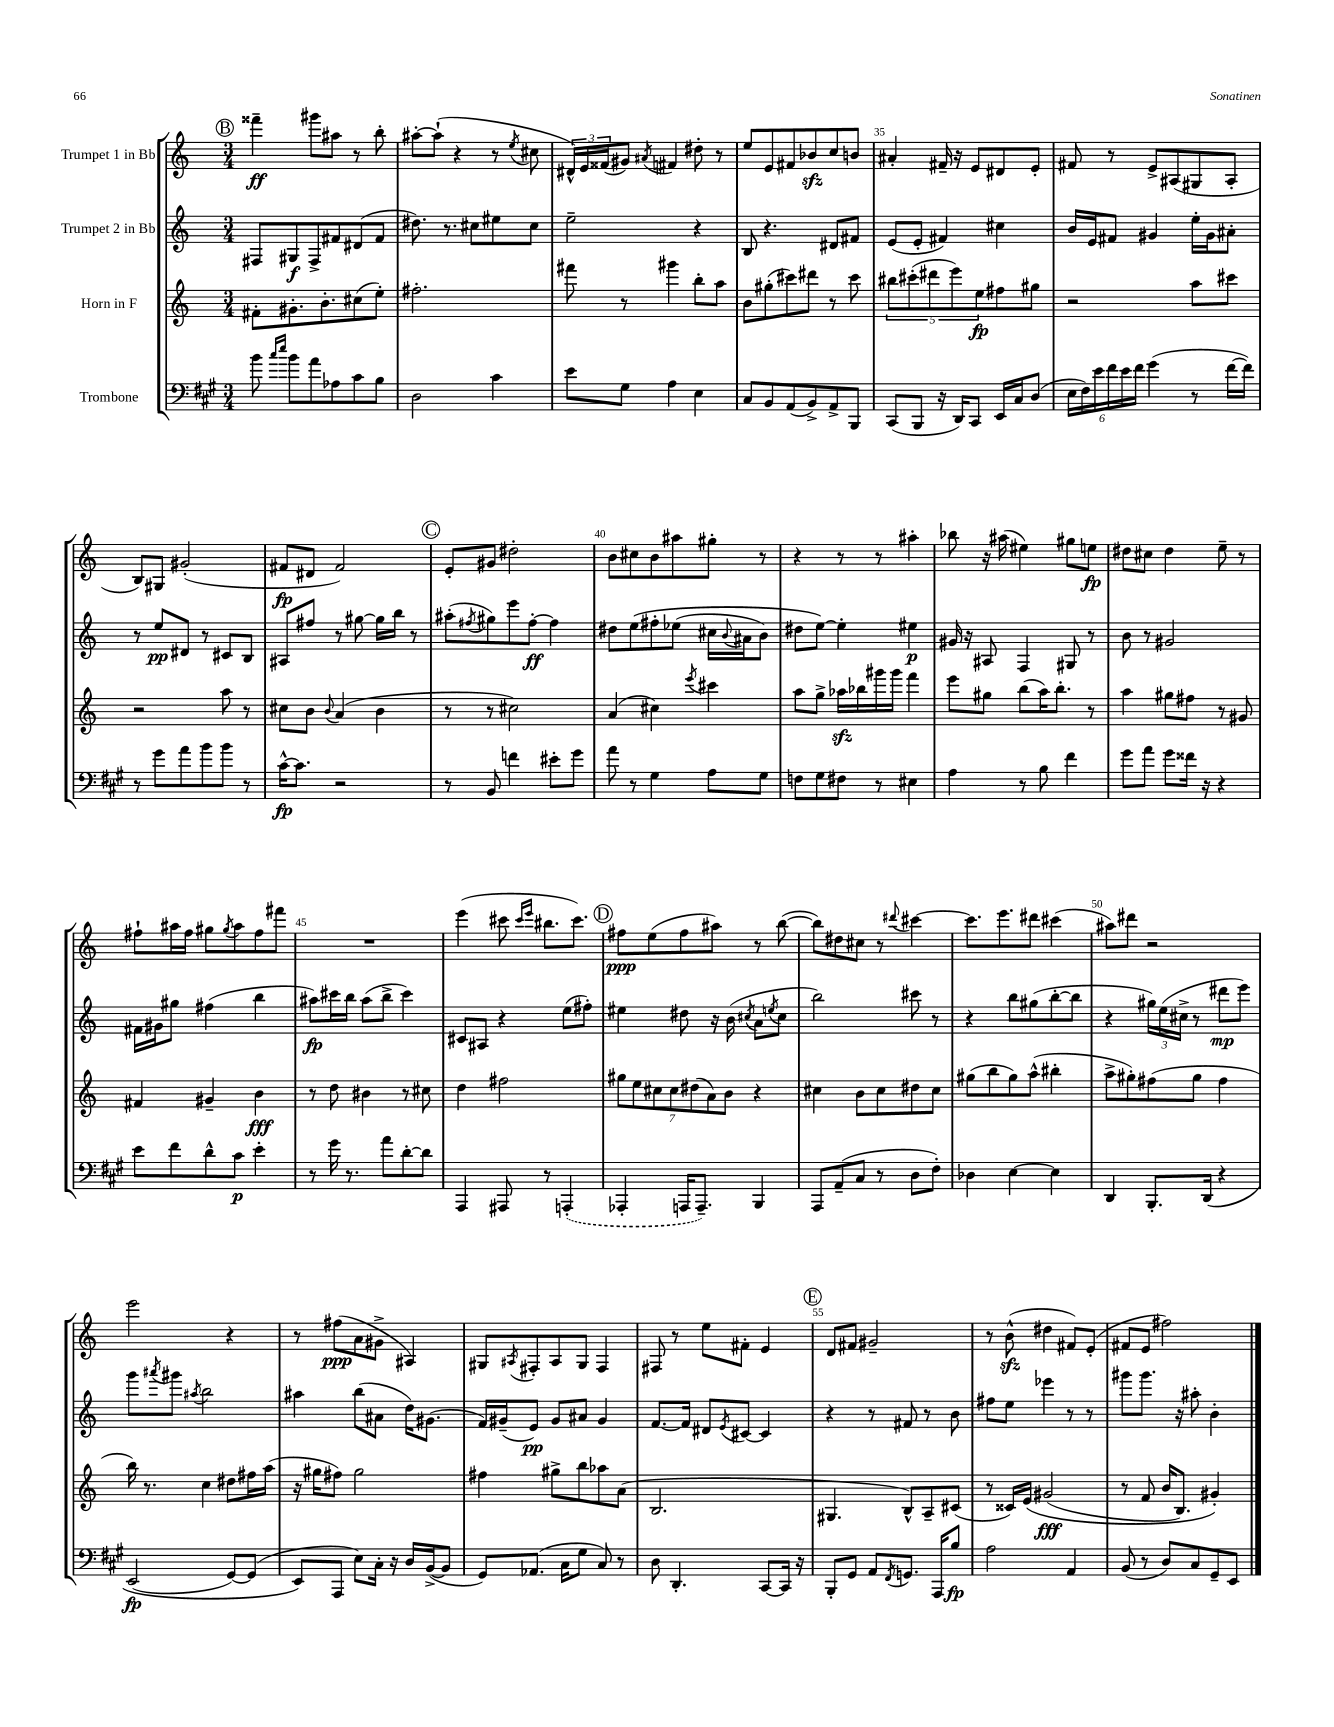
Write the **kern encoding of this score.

**kern	**kern	**kern	**kern
*staff4	*staff3	*staff2	*staff1
*clefF4	*clefG2	*clefG2	*clefG2
*k[f#c#g#]	*k[]	*k[]	*k[]
*M3/4	*M3/4	*M3/4	*M3/4
8b	8f#'	8F#	4fff##~
16qqcc#	.	.	.
16qqee	.	.	.
8b	8.g#'	8G#	.
8a	.	8F#^	8ggg#
.	8.b'	.	.
8A-	.	8f#	8aa#
8c#	(8cc#	(8d#	8r
8B	8ee')	8f#	8bb'
=	=	=	=
2D	2.ff#'	8.dd#)	[8aa#'
.	.	.	(8aa#`]
.	.	8.r	.
.	.	.	4r
.	.	8cc#	.
4c#	.	8ee#	8r
.	.	.	8qee
.	.	8cc#	8cc#
=	=	=	=
8e	8fff#	2ee~	24d#^^)
.	.	.	24e
.	.	.	(24f##
8G#	8r	.	8g#)
.	.	.	8qa#
4A	4ggg#	.	4f#
4E	8bb'	4r	8dd#'
.	8aa	.	8r
=	=	=	=
8C#	8b	8B	8ee
8BB	(8gg#'	4.r	8e
(8AA	8ccc#)	.	8f#
8BB^)	8ddd#	.	8b-
8AA^	8r	8d#	8cc
8BBB	8ccc#	8f#	8b
=	=	=	=
(8CC#	10bb#	(8e	4a#'
.	(10ccc#'	.	.
8BBB	.	8e'	.
.	10ddd#	.	.
16r	.	4f#)	16f#~
.	10eee)	.	.
16DD)	.	.	16r
8CC#	.	.	8e
.	10ee	.	.
16EE	8ff#	4cc#	8d#
16C#	.	.	.
(8D	8gg#	.	8e'
=	=	=	=
24E	2r	16b	8f#
24F#)	.	.	.
.	.	16e	.
24e	.	.	.
24f#	.	8f#	8r
24e	.	.	.
24f#	.	.	.
(4g#	.	4g#	8e^
.	.	.	(8A#
8r	8aa	16ee'	8G#
.	.	16g#	.
[16f#	8ccc#	8a#'	8A#'
16f#])	.	.	.
=	=	=	=
8r	2r	8r	8B)
8g#	.	8ee	8G#
8a	.	8d#	(2g#'
8b	.	8r	.
8b	8aa	8c#	.
8r	8r	8B	.
=	=	=	=
[16c#^^	8cc#	8A#	8f#
8.c#]	.	.	.
.	8b	8ff#	8d#
.	8qqb	.	.
2r	(4a	8r	2f#)
.	.	[8gg#	.
.	4b	16gg#]	.
.	.	16bb	.
.	.	8r	.
=	=	=	=
8r	8r	(8aa#'	8e'
.	.	8qff#	.
8BB	8r	8gg#)	8g#
4f	2cc#)	8eee	2dd#'
.	.	[8ff#'	.
8e#'	.	4ff#]	.
8g#	.	.	.
=	=	=	=
8a	(4a	8dd#	8b
8r	.	&(8ee	8cc#
4G#	4cc#)	8ff#'	8b
.	.	(8ee-	8aa#
.	8qeee	.	.
8A	4ccc#	16cc#	8gg#'
.	.	8qqb	.
.	.	16a#	.
8G#	.	8b)	8r
=	=	=	=
8F	8aa	8dd#	4r
8G#	8gg^	[8ee&)	.
8F#	16aa-	4ee']	8r
.	16bb-	.	.
8r	16ggg#	.	8r
.	16ggg#	.	.
4E#	4fff	4ee#	4aa#'
=	=	=	=
4A	8eee	16g#	8bb-
.	.	16r	.
.	8gg#	8A#	16r
.	.	.	(16aa#
8r	(8bb	4F	4ee#)
8B	16aa)	.	.
.	8.bb'	.	.
4f#	.	8G#	8gg#
.	8r	8r	8ee
=	=	=	=
8g#	4aa	8b	8dd#
8a	.	8r	8cc#
8g#	8gg#	2g#	4dd#
16f##	8ff#	.	.
16r	.	.	.
4r	8r	.	8ee~
.	8g#	.	8r
=	=	=	=
8e	4f#	16f#	8ff#`
.	.	16g#	.
8f#	.	8gg#	16aa#
.	.	.	16ff#
8d^^	4g#~	(4ff#	8gg#
.	.	.	8qgg#
8c#	.	.	8aa#
4e'	4b	4bb	8ff#
.	.	.	8fff#
=	=	=	=
8r	8r	8aa#)	2.r
16g#	8dd	16ccc#	.
8.r	.	16bb	.
.	4b#	(8aa#	.
8a	.	8bb^	.
[8d'	8r	4ccc#)	.
8d]	8cc#	.	.
=	=	=	=
4AAA	4dd	8c#	(4eee
.	.	8A#	.
8AAA#	2ff#	4r	8ccc#
.	.	.	16qqccc#
.	.	.	16qqeee
8r	.	.	8.bb#
(4AAA'	.	(8ee	.
.	.	.	8.ccc#)
.	.	8ff#')	.
=	=	=	=
4AAA-'	14gg#	4ee#	8ff#
.	14ee	.	.
.	.	.	(8ee
.	14cc#	.	.
.	14cc#	.	.
16AAA	.	8dd#	8ff#
.	(14dd#	.	.
8.AAA~)	.	.	.
.	14a)	.	.
.	.	16r	8aa#)
.	14b	.	.
.	.	(16b	.
.	.	8qcc#	.
4BBB	4r	8a	8r
.	.	8qee	.
.	.	8cc#	([8bb
=	=	=	=
8AAA	4cc#	2bb)	8bb])
(8AA~	.	.	8dd#
8C#	8b	.	8cc#
8r	8cc#	.	8r
.	.	.	8qqddd#
8D	8dd#	8ccc#	[4ccc#
8F#')	8cc#	8r	.
=	=	=	=
4D-	(8gg#	4r	8.ccc#]
.	8bb	.	.
.	.	.	8.eee
[4E	8gg#)	8bb	.
.	(8aa^^	(8gg#	8ddd#
4E]	4bb#'	[8bb'	(4ccc#
.	.	8bb]	.
=	=	=	=
4DD	8aa^	4r	8aa#)
.	8gg#')	.	8ddd#
8.BBB'	(8ff#	24gg#)	2r
.	.	(24ee	.
.	.	24cc#^	.
.	8gg#	8r	.
&(16DD	.	.	.
4r	4ff#	8ddd#	.
.	.	8eee)	.
=	=	=	=
(2EE	16bb)	8ggg	2eee
.	8.r	.	.
.	.	8qaaa#	.
.	.	8ggg#	.
.	.	8qaa#	.
.	4cc	2bb	.
[8GG#)	8dd#	.	4r
(8GG#]	16ff#	.	.
.	(16aa	.	.
=	=	=	=
8EE&)	16r	4aa#	8r
.	16gg#	.	.
8AAA	8ff#)	.	(8ff#
8E)	2gg#	(8bb	8a
16C#'	.	8a#	8g#^
16r	.	.	.
16D	.	16dd)	4A#)
([16BB^	.	(8.g#	.
8BB]	.	.	.
=	=	=	=
8GG#)	4ff#	16f)	8G#
.	.	(16g#~	.
.	.	.	8qA#
(8.AA-	.	8e)	8F#'
.	8gg#^	8g#	8A#
16C#	.	.	.
8G#	8bb	8a#	8G#
8C#)	8aa-	4g#	4F#
8r	(8a	.	.
=	=	=	=
8D	2.B	[8.f	8F#
4.DD'	.	.	8r
.	.	16f]	.
.	.	8d#	8ee
.	.	8qe	.
.	.	[8c#	8f#'
[8CC#	.	4c#]	4e
16CC#]	.	.	.
16r	.	.	.
=	=	=	=
8BBB'	4.G#	4r	8d
8GG#	.	.	8f#
8AA	.	8r	2g#~
8qFF#	.	.	.
8.GG	8B^^)	8f#	.
.	8A~	8r	.
16AAA	.	.	.
8B	(8c#	8b	.
=	=	=	=
2A	8r	8ff#	8r
.	16c##)	8ee	(8b^^
.	&(16e	.	.
.	(2g#	4eee-	4dd#
4AA	.	8r	8f#)
.	.	8r	(8e'
=	=	=	=
(8BB	8r	8ggg#	8f#
8r	8f	8.ggg#	8e
8D)	16b	.	2ff#)
.	8.B)	16r	.
8C#	.	8aa#'	.
8GG#~	4g#'&)	4b'	.
8EE	.	.	.
==	==	==	==
*-	*-	*-	*-
